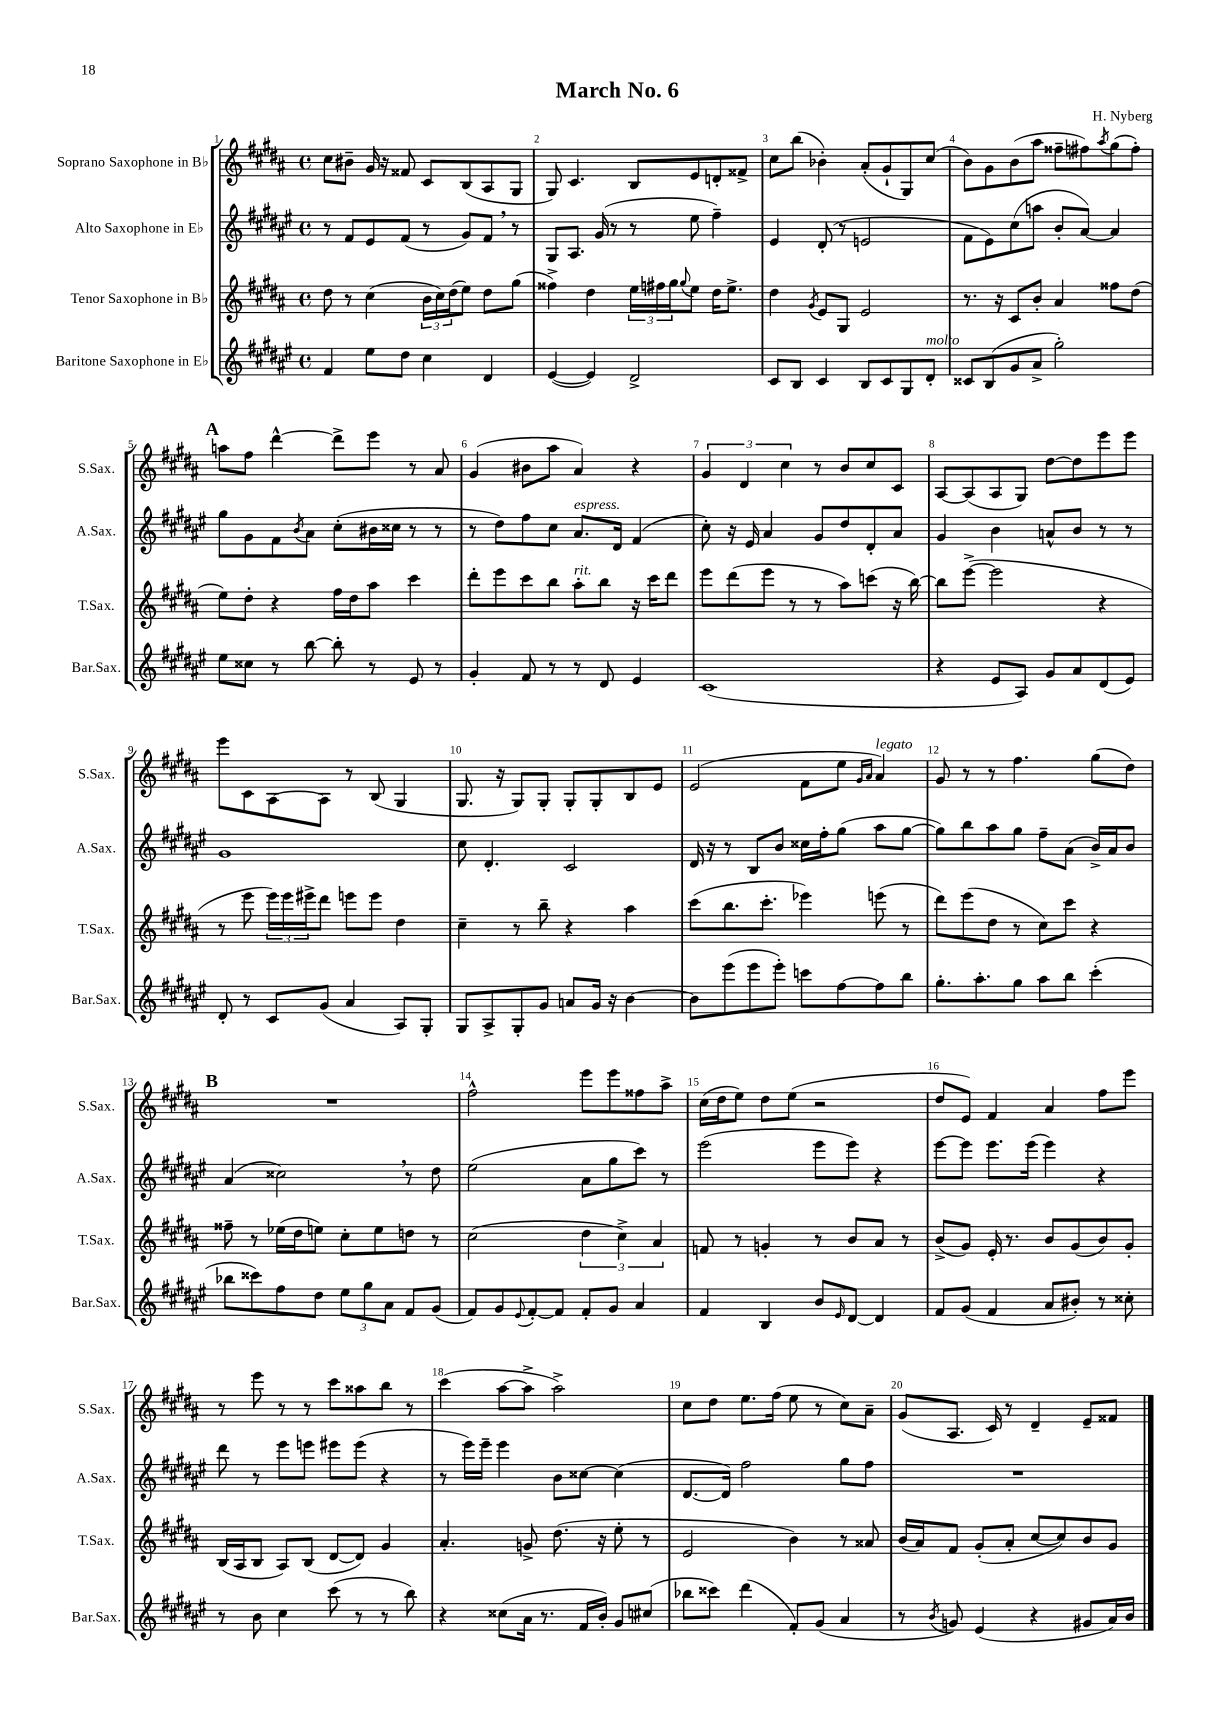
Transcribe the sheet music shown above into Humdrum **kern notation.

**kern	**kern	**kern	**kern
*part4	*part3	*part2	*part1
*staff4	*staff3	*staff2	*staff1
*I"Baritone Saxophone in E♭	*I"Tenor Saxophone in B♭	*I"Alto Saxophone in E♭	*I"Soprano Saxophone in B♭
*I'Bar.Sax.	*I'T.Sax.	*I'A.Sax.	*I'S.Sax.
*clefG2	*clefG2	*clefG2	*clefG2
*k[f#c#g#d#a#e#]	*k[f#c#g#d#a#]	*k[f#c#g#d#a#e#]	*k[f#c#g#d#a#]
*M4/4	*M4/4	*M4/4	*M4/4
*met(c)	*met(c)	*met(c)	*met(c)
=1	=1	=1	=1
4f#/	8dd#\	8r	8cc#\L
.	8r	8f#/L	8b#X~\J
8ee#\L	(4cc#\	8e#/	16g#/
.	.	.	16r
8dd#\J	.	(8f#/J	8f##X/
4cc#\	24b\LL	8r	8c#/L
.	24cc#\)	.	.
.	(24dd#\J	.	.
.	8ee\J)	8g#/L)	(8B/
4d#/	8dd#\L	8f#,/J	8A#/
.	(8gg#\J	8r	8G#/J
=2	=2	=2	=2
([4e#/	4ff##X^\)	8G#/L	8G#/)
.	.	8.A#/J	4.c#/
4e#/])	4dd#\	.	.
.	.	(16g#/	.
.	.	8r	.
2d#^/	24ee\LL	8r	8B/L
.	24ff#X\	.	.
.	24gg#\J	.	.
.	8qqgg#/	.	.
.	8ee\J	8ee#\	8e/
.	16dd#\KL	4ff#~\)	8dn'/
.	8.ee^\J	.	.
.	.	.	8f##X^/J
=3	=3	=3	=3
8c#/L	4dd#\	4e#/	8cc#\L
8B/J	.	.	(8bb\J
.	8qg#/	.	.
4c#/	8e/L	(8d#'/	4b-X'\)
.	8G#/J	8r	.
8B/L	2e/	2en/	(8a#'/L
8c#/	.	.	8g#`/
8G#/	.	.	8G#/)
!LO:TX:a:i:t=molto	!	!	!
8d#'/J	.	.	(8cc#/J
=4	=4	=4	=4
8c##X/L	8.r	8f#\L	8b\L)
(8B/	.	8e#\)	8g#\
.	16r	.	.
8g#/	8c#/L	(8cc#\	(8b\
8a#^/J	8b'/J	8aan\J	8aa#\J
2gg#'\)	4a#/	8b'/L	8ff##X~\L
.	.	[8a#/J)	8ff#X\)
.	.	.	8qaa#/
.	8ff##X\L	4a#/]	(8gg#\
.	(8dd#\J	.	8ff#'\J)
!!LO:LB:g=z
!!LO:REH:place=s1:t=A
=5	=5	=5	=5
8ee#\L	8ee\L)	8gg#\L	8aan\L
8cc##X\J	8dd#'\J	8g#\	8ff#\J
8r	4r	8f#\	[4ddd#^^\
.	.	8qb/	.
[8bb\	.	8a#\J	.
8bb'\]	16ff#\LL	(8cc#'\L	8ddd#^\L]
.	16dd#\J	.	.
8r	8aa#\J	16b#X\L	8eee\J
.	.	16cc##X\JJ	.
8e#/	4ccc#\	8r	8r
8r	.	8r	8a#/
=6	=6	=6	=6
4g#'/	8ddd#'\L	8r	(4g#/
.	8eee\	8dd#\L)	.
8f#/	8ccc#\	8ff#\	8b#X\L
8r	8bb\J	8cc#\J	8aa#\J
!	!	!LO:TX:a:i:t=espress.	!
!	!LO:TX:a:i:t=rit.	!	!
8r	8aa#'\L	8.a#/L	4a#/)
8d#/	8bb\J	.	.
.	.	16d#/Jk	.
4e#/	16r	(4f#/	4r
.	16ccc#\KL	.	.
.	8ddd#\J	.	.
=7	=7	=7	=7
(1c#	8eee\L	8cc#'\)	6g#/
.	(8ddd#\	16r	.
.	.	.	6d#/
.	.	16e#/	.
.	8eee\J	4a#/	.
.	.	.	6cc#\
.	8r	.	.
.	8r	8g#/L	8r
.	8aa#\L)	8dd#/	8b/L
.	(8cccn\J	8d#'/	8cc#/
.	16r	8a#/J	8c#/J
.	[16bb\)	.	.
=8	=8	=8	=8
4r	8bb\L]	4g#/	[8A#/L
.	([8eee^\J	.	(8A#/]
8e#/L	2eee\]	4b\	8A#/
8A#/J)	.	.	8G#/J)
8g#/L	.	8an^^/L	[8dd#\L
8a#/	.	8b/J	8dd#\]
(8d#/	4r	8r	8eee\
8e#/J)	.	8r	8eee\J
!!LO:LB:g=z
=9	=9	=9	=9
8d#'/	8r	1g#	8eee\L
8r	8eee\	.	8c#\
8c#/L	24eee\LL)	.	[8A#\
.	24eee\	.	.
.	24eee#X^\J	.	.
(8g#/J	8ddd#\J	.	8A#\J]
4a#/	8eeen\L	.	8r
.	8eee\J	.	(8B/
8A#/L)	4dd#\	.	4G#/
8G#'/J	.	.	.
=10	=10	=10	=10
8G#/L	4cc#~\	8cc#\	8.G#/
8A#^/	.	4.d#'/	.
.	.	.	16r
8G#'/	8r	.	8G#/L)
8g#/J	8bb~\	.	8G#'/J
8an/L	4r	2c#/	8G#'/L
16g#/Jk	.	.	8G#'/
16r	.	.	.
[4b\	4aa#\	.	8B/
.	.	.	8e/J
=11	=11	=11	=11
8b\L]	(8ccc#\L	16d#/	(2e/
.	.	16r	.
(8eee#\	8.bb\	8r	.
8eee#\	.	8B/L	.
.	8.ccc#'\J	.	.
8eee#'\J)	.	8b/J	.
8cccn\L	4eee-X\)	16cc##X\LL	8f#\L
.	.	16ff#'\J	.
[8ff#\	.	(8gg#\J	8ee\J
.	.	.	16qqg#/LL
.	.	.	16qqa#/JJ
!	!	!	!LO:TX:a:i:t=legato
8ff#\]	(8eeen\	8aa#\L	4a#/)
8bb\J	8r	[8gg#\J	.
=12	=12	=12	=12
8.gg#'\L	8ddd#\L)	8gg#\L])	8g#/
.	(8eee\	8bb\	8r
8.aa#'\	.	.	.
.	8dd#\J	8aa#\	8r
8gg#\J	8r	8gg#\J	4.ff#\
8aa#\L	8cc#\L)	8ff#~\L	.
8bb\J	8ccc#\J	(8a#\J	.
(4ccc#'\	4r	16b^/LL)	(8gg#\L
.	.	16a#/J	.
.	.	8b/J	8dd#\J)
!!LO:LB:g=z
!!LO:REH:place=s1:t=B
=13	=13	=13	=13
8bb-X\L	8ff##X~\	(4a#/	1r
8ccc##X\)	8r	.	.
8ff#\	(16ee-X\LL	2cc##X,\)	.
.	16dd#\J	.	.
8dd#\J	8een\J)	.	.
12ee#\L	8cc#'\L	.	.
12gg#\	.	.	.
.	8ee\	.	.
12a#\J	.	.	.
8f#/L	8ddn\J	8r	.
(8g#/J	8r	8dd#\	.
=14	=14	=14	=14
8f#/L)	(2cc#\	(2ee#\	2ff#^^\
8g#/	.	.	.
8qqe#/	.	.	.
[8f#'/	.	.	.
8f#/J]	.	.	.
8f#'/L	6dd#\	8a#\L	8eee\L
8g#/J	.	8gg#\	8eee\
.	6cc#^\)	.	.
4a#/	.	8ccc#\J)	8ff##X\
.	6a#/	.	.
.	.	8r	8aa#^\J
=15	=15	=15	=15
4f#/	8fn/	(2eee#\	(16cc#\LL
.	.	.	16dd#\J
.	8r	.	8ee\J)
4B/	4gn'/	.	8dd#\L
.	.	.	(8ee\J
8b/L	8r	8eee#\L	2r
16qqe#/	.	.	.
[8d#/J	8b/L	8eee#\J)	.
4d#/]	8a#/J	4r	.
.	8r	.	.
=16	=16	=16	=16
8f#/L	(8b^/L	[8eee#\L	8dd#/L
(8g#/J	8g#/J)	8eee#\J]	8e/J)
4f#/	16e'/	8.eee#\L	4f#/
.	8.r	.	.
.	.	(16eee#\Jk	.
8a#/L	8b/L	4eee#\)	4a#/
8b#X'/J)	(8g#/	.	.
8r	8b/)	4r	8ff#\L
8cc##X'\	8g#'/J	.	8eee\J
!!LO:LB:g=z
=17	=17	=17	=17
8r	(16B/LL	8ddd#\	8r
.	16A#/J	.	.
8b\	8B/J	8r	8eee\
4cc#\	8A#/L)	8eee#\L	8r
.	(8B/J	8eeen\J	8r
(8ccc#\	[8d#/L	8eee#X\L	8ccc#\L
8r	8d#/J])	(8eee#\J	8aa##X\
8r	4g#/	4r	8bb\J
8bb\)	.	.	8r
=18	=18	=18	=18
4r	4.a#'/	8r	(4ccc#\
.	.	16eee#\LL)	.
.	.	16eee#~\JJ	.
(8cc##X\L	.	4eee#\	[8aa#\L
16a#\Jk	8gn^/	.	8aa#^\J]
8.r	.	.	.
.	(8.dd#\	8b\L	2aa#^\)
16f#/LL	.	[8cc##X\J	.
16b'/JJ)	16r	.	.
8g#/L	8ee'\	(4cc##\]	.
(8cc#X/J	8r	.	.
=19	=19	=19	=19
8bb-X\L	2e/	[8.d#/L	8cc#\L
8ccc##X\J)	.	.	8dd#\J
.	.	16d#/Jk])	.
(4ddd#\	.	2ff#\	8.ee\L
.	.	.	(16ff#\Jk
8f#'/L)	4b\)	.	8ee\
(8g#/J	.	.	8r
4a#/	8r	8gg#\L	8cc#\L)
.	8a##X/	8ff#\J	8a#~\J
=20	=20	=20	=20
8r	(16b/LL	1r	(8g#/L
.	16a#/J)	.	.
8qb/	.	.	.
8gn/)	8f#/J	.	8.A#/J
(4e#/	(8g#'/L	.	.
.	.	.	16c#/)
.	8a#'/J	.	8r
4r	[8cc#/L	.	4d#~/
.	8cc#/])	.	.
8g#X/L	8b/	.	8e~/L
16a#/L)	8g#/J	.	8f##X/J
16b/JJ	.	.	.
==	==	==	==
*-	*-	*-	*-
